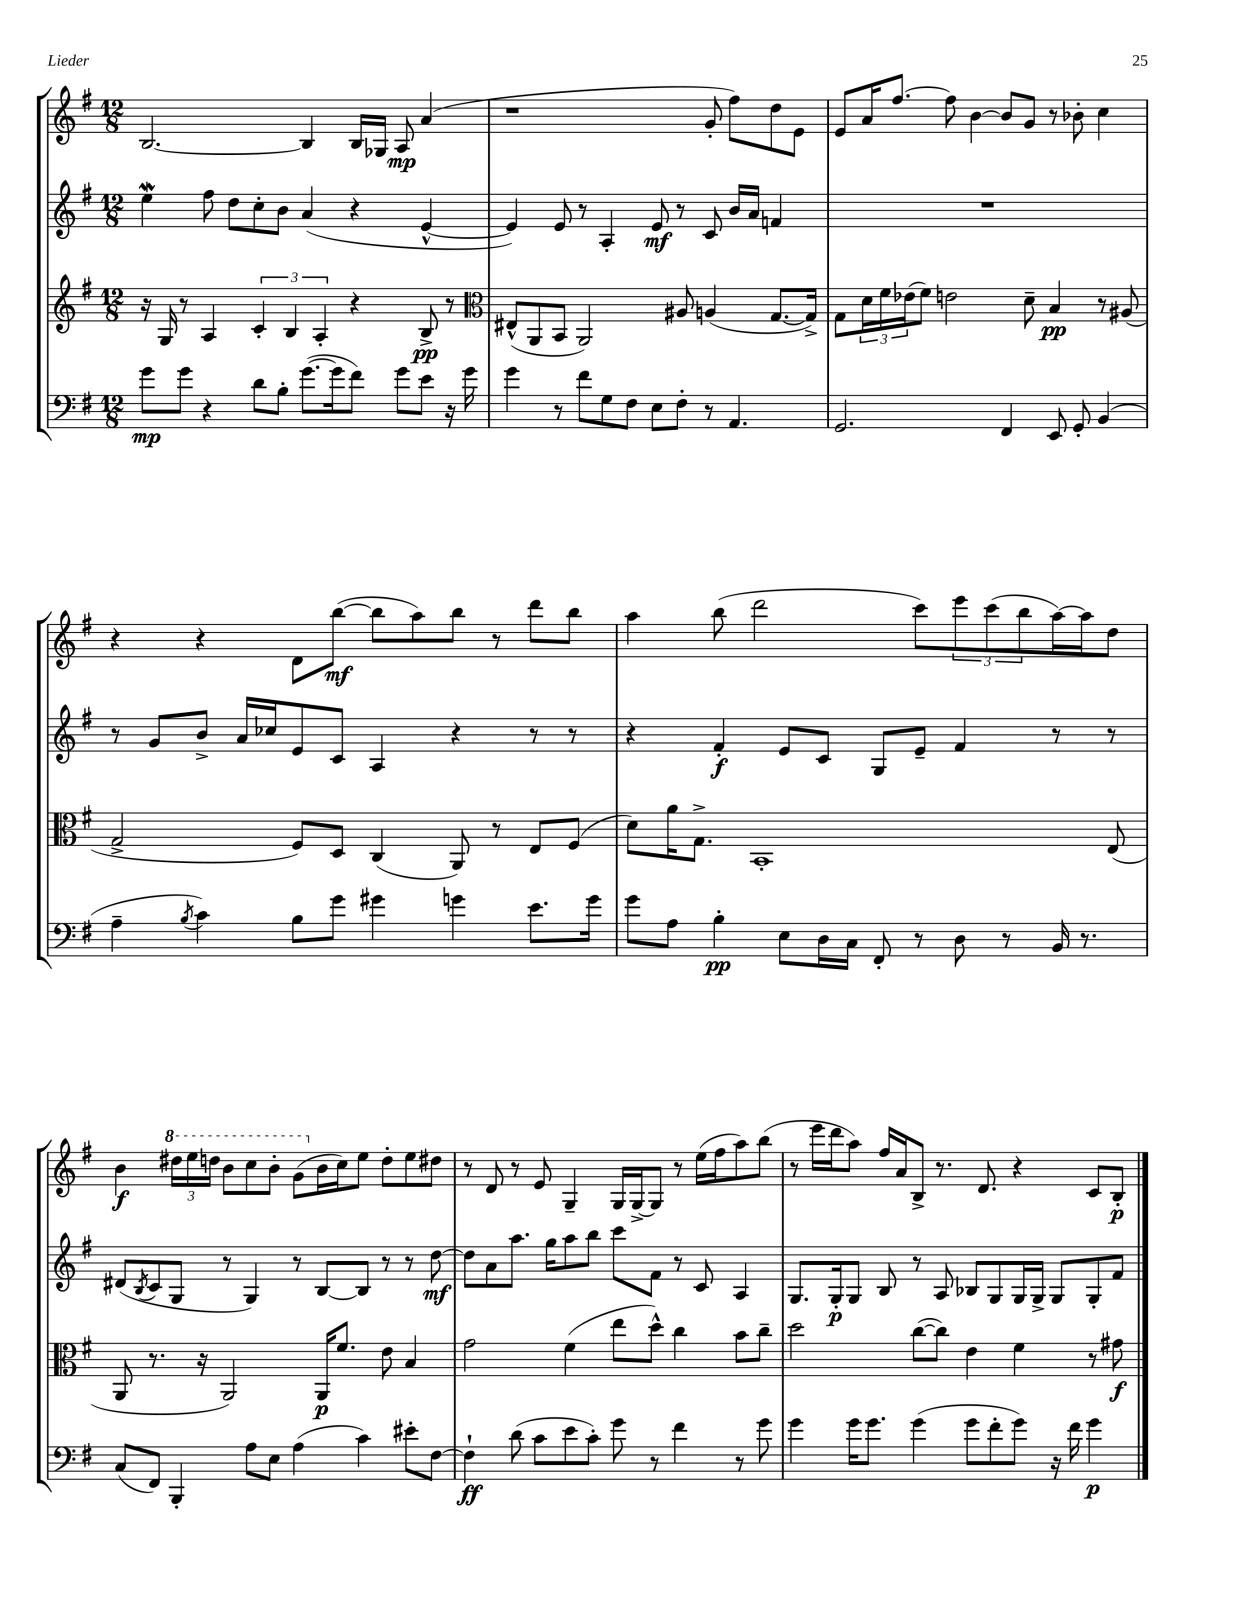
<<
\new StaffGroup <<
\new Staff = "s0" {
    \clef treble \key g \major \numericTimeSignature \time 12/8
    b2.~ b4 b16 ges16 a8\mp a'4( |
    r1 g'8-. fis''8) d''8 e'8 |
    e'8 a'16 fis''8.~ fis''8 b'4~ b'8 g'8 r8 bes'8-. c''4 |
    r4 r4 d'8 b''8~\mf( b''8 a''8) b''8 r8 d'''8 b''8 |
    a''4 b''8( d'''2 c'''8) \tuplet 3/2 { e'''8 c'''8( b''8 } a''16~) a''16 d''8 |
    b'4\f \tuplet 3/2 { \ottava #1 dis'''16 e'''16 d'''16 } b''8 c'''8 b''8-. g''8( \ottava #0 b'16 c''16) e''8 d''8-. e''8 dis''8 |
    r8 d'8 r8 e'8 g4-- g16 g16~-> g8 r8 e''16( fis''16 a''8) b''8( |
    r8 e'''16 d'''16 a''8) fis''16 a'16 b8-> r8. d'8. r4 c'8 b8-.\p \bar "|." |
}
\new Staff = "s1" {
    \clef treble \key g \major \numericTimeSignature \time 12/8
    e''4\mordent fis''8 d''8 c''8-. b'8 a'4( r4 e'4~-^ |
    e'4) e'8 r8 a4-. e'8\mf r8 c'8 b'16 a'16 f'4 |
    R1. |
    r8 g'8 b'8-> a'16 ces''16 e'8 c'8 a4 r4 r8 r8 |
    r4 fis'4-.\f e'8 c'8 g8 e'8-- fis'4 r8 r8 |
    dis'8( \acciaccatura { b8 } c'8 g8 r8 g4) r8 b8~ b8 r8 r8 d''8~\mf |
    d''8 a'8 a''8. g''16 a''8 b''8 c'''8 fis'8 r8 c'8 a4 |
    g8. g16-.\p g8 b8 r8 a8 bes8 g8 g16 g16-> g8 g8-. fis'8 \bar "|." |
}
\new Staff = "s2" {
    \clef treble \key g \major \numericTimeSignature \time 12/8
    r16 g16 r8 a4 \tuplet 3/2 { c'4-. b4 a4-. } r4 b8->\pp r8 |
    \clef alto eis8-^( a,8 b,8 a,2) ais8 a4( g8.~ g16->) |
    g8 \tuplet 3/2 { d'16 fis'16 ees'16( } fis'8) e'2 d'8-- b4\pp r8 ais8( |
    g2-> fis8) d8 c4( a,8) r8 e8 fis8( |
    d'8) a'16 g8.-> b,1-. e8( |
    a,8 r8. r16 a,2) a,16\p fis'8. e'8 b4 |
    g'2 fis'4( e''8 d''8-^) c''4 b'8 c''8-- |
    d''2 c''8~( c''8) e'4 fis'4 r8 gis'8\f \bar "|." |
}
\new Staff = "s3" {
    \clef bass \key g \major \numericTimeSignature \time 12/8
    g'8\mp g'8 r4 d'8 b8-. g'8.~( g'16 fis'8) g'8 e'8 r16 g'16 |
    g'4 r8 fis'8 g8 fis8 e8 fis8-. r8 a,4. |
    g,2. fis,4 e,8 g,8-. b,4( |
    a4-- \acciaccatura { b8 } c'4) b8 g'8 gis'4 g'4 e'8. g'16 |
    g'8 a8 b4-.\pp e8 d16 c16 fis,8-. r8 d8 r8 b,16 r8. |
    c8( fis,8) b,,4-. a8 e8 a4( c'4) eis'8-. fis8~ |
    fis4-!\ff d'8( c'8 e'8 c'8-.) g'8 r8 fis'4 r8 g'8 |
    g'4 g'16 g'8. g'4( g'8 fis'8-. g'8) r16 fis'16 g'4\p \bar "|." |
}
>>
>>
\layout { \context { \Score \remove "Bar_number_engraver" } }
